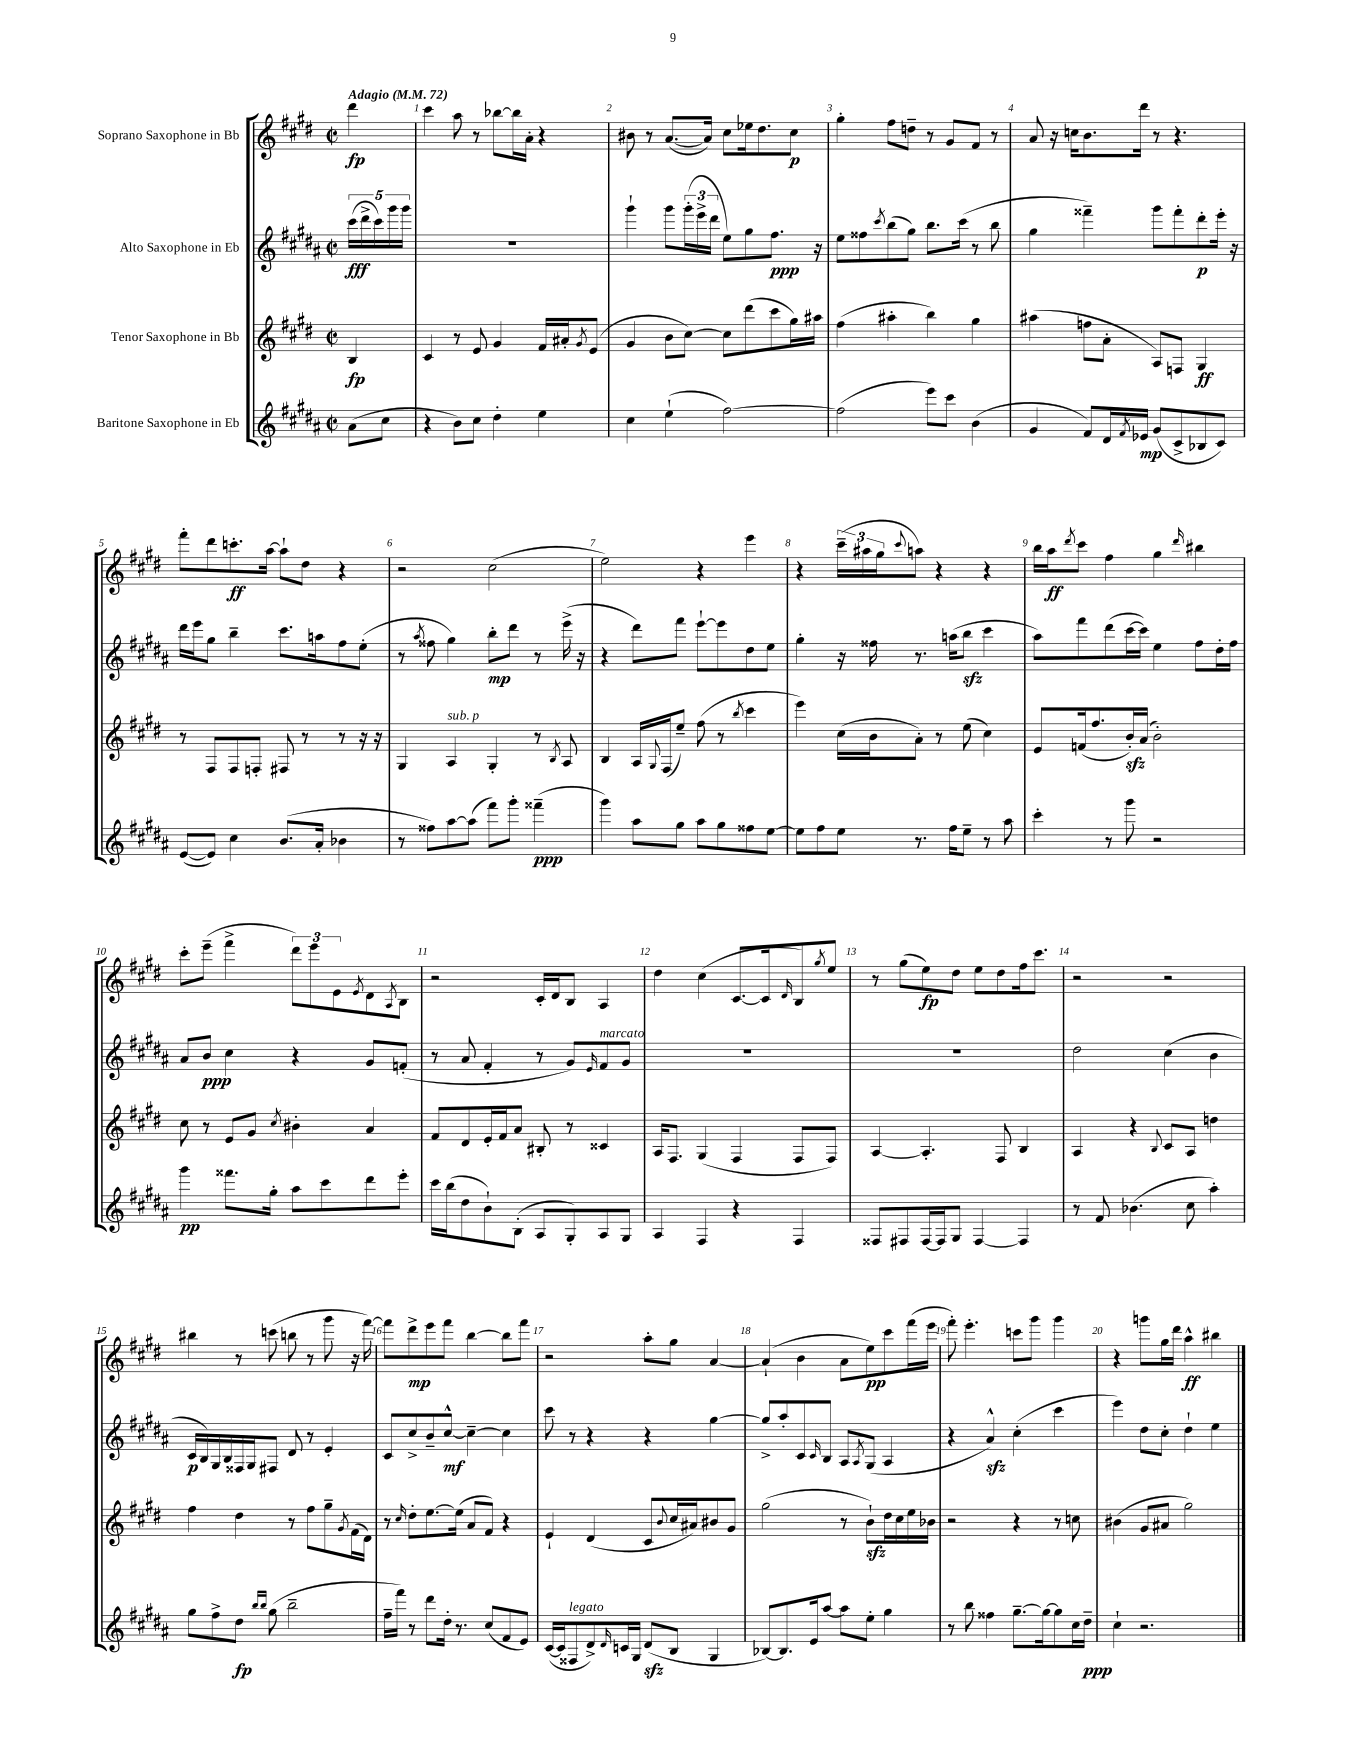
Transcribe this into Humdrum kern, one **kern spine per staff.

**kern	**kern	**kern	**kern
*staff4	*staff3	*staff2	*staff1
*clefG2	*clefG2	*clefG2	*clefG2
*k[f#c#g#d#a#]	*k[f#c#g#d#]	*k[f#c#g#d#a#]	*k[f#c#g#d#]
*M2/2	*M2/2	*M2/2	*M2/2
*met(c|)	*met(c|)	*met(c|)	*met(c|)
*MM72	*MM72	*MM72	*MM72
(8a#\L	4B/	(20ccc#\LL	4ddd#\
.	.	20ddd#^\	.
.	.	20ccc#\)	.
8cc#\J	.	.	.
.	.	20ggg#\	.
.	.	20ggg#\JJ	.
=	=	=	=
4r	4c#/	1r	4ccc#\
8b\L)	8r	.	8aa\
8cc#\J	8e/	.	8r
4dd#'\	4g#/	.	[8bb-\L
.	.	.	16bb-\]L
.	.	.	16a'\JJ
4ee\	16f#/LL	.	4r
.	16a#'/J	.	.
.	8qg#/	.	.
.	(8e/J	.	.
=	=	=	=
4cc#\	4g#/	4ggg#`\	8b#\
.	.	.	8r
(4ee`\	8b\L	8ggg#\L	([8.a/L
.	[8cc#\J)	(24ggg#'\L	.
.	.	24eee^\	.
.	.	.	16a/]Jk)
.	.	24ddd#\JJ	.
[2ff#\)	8cc#\]L	8ee\L)	8cc#\L
.	(8ddd#\	8gg#\	16ee-\k
.	.	.	8.dd#\
.	8ccc#\	8.ff#\J	.
.	16gg#\L)	.	8cc#\J
.	16aa#\JJ	16r	.
=	=	=	=
(2ff#\]	(4ff#\	8ee\L	4gg#'\
.	.	8ff##\	.
.	.	8qccc#/	.
.	4aa#'\	(8bb\	8ff#\L
.	.	8gg#\J)	8dd~\J
8eee\L)	4bb\)	8.bb\L	8r
8ccc#\J	.	.	8g#/L
.	.	(16ccc#\Jk	.
(4b\	4gg#\	8r	8f#/J
.	.	8bb\	8r
=	=	=	=
4g#/	(4aa#\	4gg#\	8a/
.	.	.	16r
.	.	.	16cc\LK
8f#/L)	8ff\L	4fff##~\)	8.b\
16d#/L	8a'\J	.	.
8qf#/	.	.	.
16e-/JJ	.	.	16ddd#\Jk
(8g#/L	8A/L)	8ggg#\L	8r
8c#^/	8F/J	8fff##'\	4.r
8B-/	4G#/	8ddd#'\	.
8c#/J)	.	16eee'\Jk	.
.	.	16r	.
=	=	=	=
([8e/L	8r	16ddd#\LL	8fff#'\L
.	.	16eee\J	.
8e/]J)	8F#/L	8gg#\J	8ddd#\
4cc#\	8F#/	4bb~\	8.ccc'\
.	8F'/J	.	.
.	.	.	[16aa\Jk
(8.b/L	8F#/	8.ccc#\L	8aa`\]L
.	8r	.	8dd#\J
16a#'/Jk	.	16aa\k	.
4b-\	8r	8ff#\	4r
.	16r	(8ee'\J	.
.	16r	.	.
=	=	=	=
8r	4G#/	8r	2r
.	.	8qaa#/	.
8ff##\L)	.	8ff##\	.
[8aa#\	4A/	4gg#\)	.
(8aa#\]J	.	.	.
8fff#\L)	4G#'/	8bb'\L	(2cc#\
8ggg#'\J	.	8ddd#\J	.
(4fff##~\	8r	8r	.
.	8qB/	.	.
.	8A/	(16eee^\	.
.	.	16r	.
=	=	=	=
4ggg#\)	4B/	4r	2ee\)
8aa#\L	16A/LL	8ddd#\L)	.
.	8qqG#/	.	.
.	(16F#/J	.	.
8gg#\J	8ee~/J)	8fff#\J	.
8aa#\L	(8ff#\	[8eee`\L	4r
8gg#\	8r	8eee\]	.
.	8qbb/	.	.
8ff##\	4ccc#\	8dd#\	4eee\
[8ee\J	.	8ee\J	.
=	=	=	=
8ee\]L	4eee\)	4gg#'\	4r
8ff#\	.	.	.
8ee\J	(16cc#\LL	16r	(24ccc#~\LL
.	.	.	24aa#\
.	16b\J	16ff##\	.
.	.	.	24gg#\J
.	.	.	8qqccc#/
8.r	8a'\J)	8.r	8aa\J)
.	8r	.	4r
16ff#\LK	.	(16aa\LK	.
8ee~\J	(8ee\	8bb\J	.
8r	4cc#\)	4ccc#\	4r
8aa#\	.	.	.
=	=	=	=
4ccc#'\	8e/L	8aa#\L)	16bb\LL
.	.	.	16aa\J
.	.	.	8qddd#/
.	(16f/k	8fff#\	8ccc#\J
.	8.ff#/	.	.
8r	.	(8ddd#\	4ff#\
8ggg#\	16b'/L)	[16ccc#\L	.
.	(16a/JJ	16ccc#\]JJ)	.
2r	2b'\)	4ee\	4gg#\
.	.	.	16qqddd#/
.	.	8ff#\L	4bb#\
.	.	16dd#'\L	.
.	.	16ff#\JJ	.
=	=	=	=
4ggg#\	8cc#\	8a#/L	8ccc#'\L
.	8r	8b/J	(8eee~\J
8.fff##\L	8e/L	4cc#\	4fff#^\
.	8g#/J	.	.
16gg#'\Jk	.	.	.
.	8qcc#/	.	.
8aa#\L	4b#'\	4r	12ddd#\L)
.	.	.	12eee\
8ccc#\	.	.	.
.	.	.	12e\
.	.	.	8qe/
8ddd#\	4a/	8g#/L	8d#\
.	.	.	8qA/
8eee'\J	.	(8f'/J	8B\J
=	=	=	=
16ccc#\LL	8f#/L	8r	2r
(16bb\J	.	.	.
8dd#\	8d#/	8a#/	.
8b`\)	16e'/L	4f#'/	.
.	16f#/J	.	.
(8B'\J	8a/J	.	.
8A#/L	8B#'/	8r	16c#'/LL
.	.	.	16d#/J
8G#'/)	8r	8g#/L)	8B/J
.	.	16qqe/	.
8A#/	4c##/	8f#/	4A/
8G#/J	.	8g#/J	.
=	=	=	=
4A#/	16A/LK	1r	4dd#\
.	8.F#/J	.	.
4F#/	(4G#/	.	(4cc#\
4r	4F#/	.	[8.c#/L
.	.	.	16c#/]k
.	.	.	16qqd#/
4F#/	8F#/L	.	8B/)
.	.	.	8qgg#/
.	8F#/J)	.	8ee/J
=	=	=	=
8F##/L	[4A/	1r	8r
8F#/	.	.	(8gg#\L
[16F#/L	4.A'/]	.	8ee\)
16F#/]J	.	.	.
8G#/J	.	.	8dd#\J
[4F#/	.	.	8ee\L
.	8F#/	.	8dd#\
4F#/]	4B/	.	16ff#\k
.	.	.	8.ccc#\J
=	=	=	=
8r	4A/	2dd#\	2r
8f#/	.	.	.
(4.b-\	4r	.	.
.	8qqB/	.	.
.	8c#/L	(4cc#\	2r
8cc#\	8A/J	.	.
4aa#'\)	4dd\	4b\	.
=	=	=	=
8gg#\L	4ff#\	16c#/LL	4bb#\
.	.	16B/)	.
8ff#^\	.	16G#/	.
.	.	16B/	.
8dd#\J	4dd#\	16F##/	8r
.	.	16G#/J	.
16qqbb/LL	.	.	.
16qqbb/JJ	.	.	.
(8gg#\	.	8F#/J	(8ccc\
2bb~\	8r	8d#/	8bb\
.	8ff#\L	8r	8r
.	8gg#~\	4e'/	8ggg#\
.	8qg#/	.	.
.	(16f#\L	.	16r
.	16d#\JJ)	.	[16fff#\)
=	=	=	=
16ff#~\LL	8r	8c#/L	8fff#\]L
16fff#\JJ)	.	.	.
.	16qqcc#/	.	.
8r	8dd#'\L	8cc#^/	8ddd#^\
8ddd#\L	[8.ee\	8b~/	8eee\
16dd#'\Jk	.	[8cc#^^/J	8fff#\J
8.r	(16ee\]Jk	.	.
.	8a/L	4cc#~\_	[4bb\
(8cc#/L	8f#/J)	.	.
8f#/	4r	4cc#\]	8bb\]L
8e/J)	.	.	8fff#\J
=	=	=	=
([16c#/LL	4e`/	8ccc#\	2r
16c#/]J	.	.	.
8F##/	.	8r	.
8d#^/)	(4d#/	4r	.
16qqd#/	.	.	.
16c/L	.	.	.
16G#/JJ	.	.	.
(8d#/L	8c#/L	4r	8aa'\L
.	8qqb/	.	.
8B/J	16cc#/L	.	8gg#\J
.	16a#/J)	.	.
4G#/	8b#/	[4gg#\	[4a/
.	8g#/J	.	.
=	=	=	=
[8B-/L)	(2gg#\	8gg#^/]L	(4a`/]
8.B-/]	.	8aa#'/	.
.	.	8c#/	4b\
16e/k	.	.	.
.	.	16qqc#/	.
[8aa#/J	.	8B/J	.
8aa#\]L	8r	8A#/L	8a\L
.	.	8qA#/	.
8ee'\J	8b`\L)	(8G#/J	8ee\)
4gg#\	16dd#\L	4A#/	8ccc#\
.	16cc#\	.	.
.	16ee\	.	(16fff#\L
.	16b-\JJ	.	16eee\JJ
=	=	=	=
8r	2r	4r	8fff#'\)
8bb\	.	.	4.eee'\
4ff##\	.	4a#^^/)	.
[8.gg#~\L	4r	(4cc#'\	8ccc\L
.	.	.	8ggg#\J
16gg#\_k	.	.	.
8gg#\]	8r	4ccc#\	4ggg#\
16cc#\L	8cc\	.	.
16dd#~\JJ	.	.	.
=	=	=	=
4cc#`\	(4b#\	4eee\)	4r
2.r	8g#/L	8dd#\L	8ggg\L
.	8a#/J	8cc#'\J	16gg#\L
.	.	.	16ddd#\JJ
.	2gg#\)	4dd#`\	4aa^^\
.	.	4ee\	4bb#\
==	==	==	==
*-	*-	*-	*-
